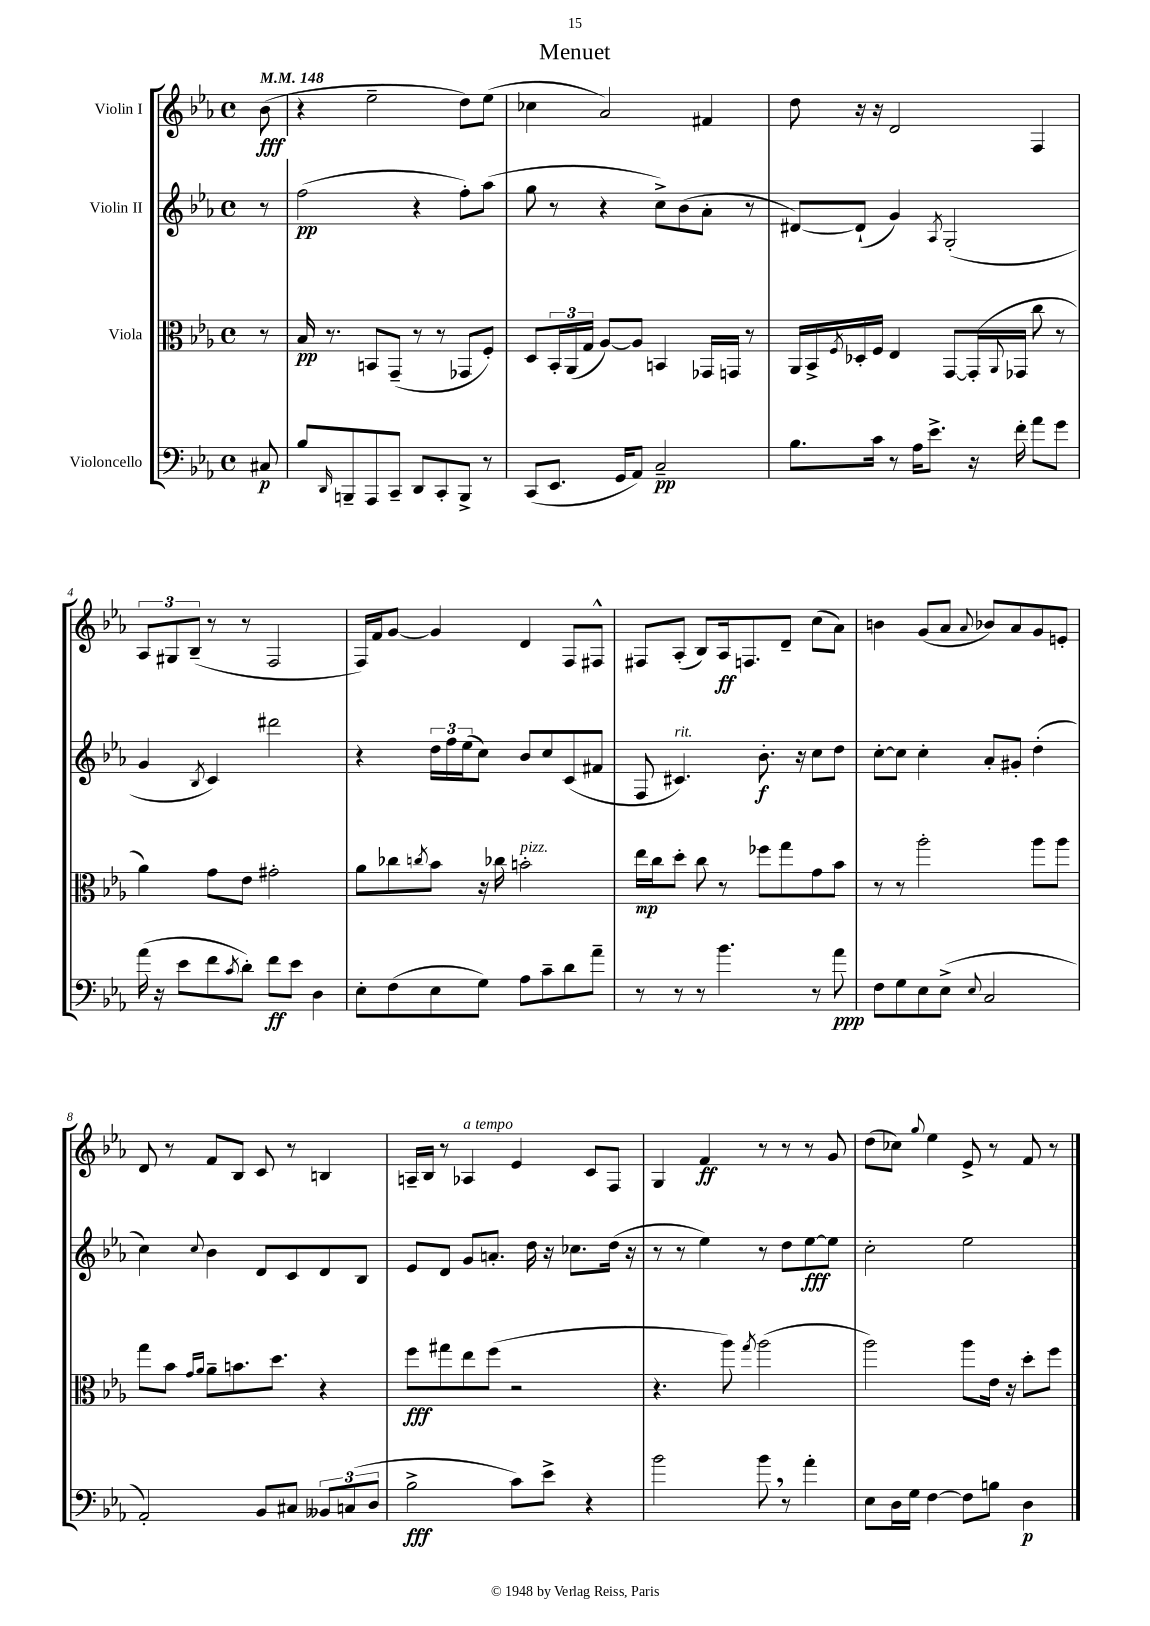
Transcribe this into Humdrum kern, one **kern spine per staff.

**kern	**dynam	**kern	**dynam	**kern	**dynam	**kern	**dynam
*part4	*part4	*part3	*part3	*part2	*part2	*part1	*part1
*staff4	*staff4	*staff3	*staff3	*staff2	*staff2	*staff1	*staff1
*I"Violoncello	*	*I"Viola	*	*I"Violin II	*	*I"Violin I	*
*clefF4	*	*clefC3	*	*clefG2	*	*clefG2	*
*k[b-e-a-]	*	*k[b-e-a-]	*	*k[b-e-a-]	*	*k[b-e-a-]	*
*M4/4	*	*M4/4	*	*M4/4	*	*M4/4	*
*met(c)	*	*met(c)	*	*met(c)	*	*met(c)	*
*MM148	*	*MM148	*	*MM148	*	*MM148	*
=	=	=	=	=	=	=	=
8C#X/	p	8r	.	8r	.	(8b-\	fff
=1	=1	=1	=1	=1	=1	=1	=1
8B-/L	.	16B-/	pp	(2ff\	pp	4r	.
.	.	8.r	.	.	.	.	.
16qqDD/	.	.	.	.	.	.	.
8BBBn~/	.	.	.	.	.	.	.
8AAA-/	.	8BBn/L	.	.	.	2ee-~\	.
8CC~/J	.	(8GG~/J	.	.	.	.	.
8DD/L	.	8r	.	4r	.	.	.
8CC'/	.	8r	.	.	.	.	.
8BBB^/J	.	8GG-X/L	.	8ff'\L)	.	8dd\L)	.
8r	.	8F'/J)	.	(8aa-\J	.	(8ee-\J	.
=2	=2	=2	=2	=2	=2	=2	=2
(8CC/L	.	8D/L	.	8gg\	.	4cc-X\	.
8.EE-/J	.	24BB-'/L	.	8r	.	.	.
.	.	(24AA-/	.	.	.	.	.
.	.	24G/JJ	.	.	.	.	.
.	.	[8A-/L)	.	4r	.	2a-/)	.
16GG/KL	.	.	.	.	.	.	.
8AA-/J)	.	8A-/J]	.	.	.	.	.
2C~/	pp	4BBn/	.	8cc^\L)	.	.	.
.	.	.	.	(8b-\	.	.	.
.	.	16GG-X/LL	.	8a-'\J	.	4f#X/	.
.	.	16GGn/JJ	.	.	.	.	.
.	.	8r	.	8r	.	.	.
=3	=3	=3	=3	=3	=3	=3	=3
8.B-\L	.	16AA-/LL	.	[8d#X/L)	.	8dd\	.
.	.	16BB-^/	.	.	.	.	.
.	.	8qF/	.	.	.	.	.
.	.	16D-X'/	.	(8d#`/J]	.	16r	.
16c\Jk	.	16F/JJ	.	.	.	16r	.
8r	.	4E-/	.	4g/)	.	2d/	.
16A-\KL	.	.	.	.	.	.	.
8.e-^\J	.	.	.	.	.	.	.
.	.	.	.	8qA-/	.	.	.
.	.	[8GG/L	.	(2G'/	.	.	.
16r	.	(16GG'/L]	.	.	.	.	.
.	.	8qqAA-/	.	.	.	.	.
16f'\	.	16GG-X/JJ	.	.	.	.	.
8a-\L	.	8cc\	.	.	.	4F/	.
8g\J	.	8r	.	.	.	.	.
!!LO:LB:g=z
=4	=4	=4	=4	=4	=4	=4	=4
(16a-\	.	4a-\)	.	4g/	.	12A-/L	.
16r	.	.	.	.	.	.	.
.	.	.	.	.	.	12G#X/	.
8e-\L	.	.	.	.	.	.	.
.	.	.	.	.	.	(12B-~/J	.
.	.	.	.	8qB-/	.	.	.
8f\	.	8g\L	.	4c/)	.	8r	.
8qc/	.	.	.	.	.	.	.
8d'\J)	.	8e-\J	.	.	.	8r	.
8f\L	ff	2g#X'\	.	2ddd#X\	.	2F/	.
8e-\J	.	.	.	.	.	.	.
4D\	.	.	.	.	.	.	.
=5	=5	=5	=5	=5	=5	=5	=5
8E-'\L	.	8a-\L	.	4r	.	16F/LL)	.
.	.	.	.	.	.	16f/J	.
(8F\	.	8cc-X\	.	.	.	[8g/J	.
.	.	8qccn/	.	.	.	.	.
8E-\	.	8b-\J	.	24dd\LL	.	4g/]	.
.	.	.	.	24ff\	.	.	.
.	.	.	.	(24ee-\J	.	.	.
8G\J)	.	16r	.	8cc\J)	.	.	.
.	.	16cc-X\	.	.	.	.	.
!	!	!LO:TX:a:i:t=pizz.	!	!	!	!	!
8A-\L	.	2bn'\	.	8b-/L	.	4d/	.
8c~\	.	.	.	8cc/	.	.	.
8d\	.	.	.	(8c/	.	8F/L	.
8a-~\J	.	.	.	8f#X/J	.	8F#X^^/J	.
=6	=6	=6	=6	=6	=6	=6	=6
8r	.	16ee-\LL	mp	8F/	.	8F#X/L	.
.	.	16cc\J	.	.	.	.	.
!	!	!	!	!LO:TX:a:i:t=rit.	!	!	!
8r	.	8dd'\J	.	4.c#X/)	.	(8A-'/J	.
8r	.	8cc\	.	.	.	8B-/L)	.
4.b-\	.	8r	.	.	.	16A-/k	ff
.	.	.	.	.	.	8.Fn/	.
.	.	8ff-X\L	.	8.b-'\	f	.	.
.	.	8gg\	.	.	.	8d~/J	.
.	.	.	.	16r	.	.	.
8r	.	8g\	.	8cc\L	.	(8cc\L	.
8a-\	ppp	8b-\J	.	8dd\J	.	8a-\J)	.
=7	=7	=7	=7	=7	=7	=7	=7
8F\L	.	8r	.	[8cc'\L	.	4bn\	.
8G\	.	8r	.	8cc\J]	.	.	.
8E-\	.	2aa-'\	.	4cc'\	.	(8g/L	.
(8E-^\J	.	.	.	.	.	8a-/J	.
8qqE-/	.	.	.	.	.	8qqa-/	.
2C/	.	.	.	8a-'/L	.	8b-X/L)	.
.	.	.	.	8g#X'/J	.	8a-/	.
.	.	8aa-\L	.	(4dd'\	.	8g/	.
.	.	8aa-\J	.	.	.	8en'/J	.
!!LO:LB:g=z
=8	=8	=8	=8	=8	=8	=8	=8
2AA-'/)	.	8gg\L	.	4cc\)	.	8d/	.
.	.	8b-\J	.	.	.	8r	.
.	.	16qqg/LL	.	.	.	.	.
.	.	16qqa-/JJ	.	8qqcc/	.	.	.
.	.	8a-~\L	.	4b-\	.	8f/L	.
.	.	8.bn\	.	.	.	8B-/J	.
8BB-/L	.	.	.	8d/L	.	8c/	.
.	.	8.dd\J	.	.	.	.	.
8C#X/J	.	.	.	8c/	.	8r	.
12BB--X/L	.	4r	.	8d/	.	4Bn/	.
(12Cn/	.	.	.	.	.	.	.
.	.	.	.	8B-/J	.	.	.
12D/J	.	.	.	.	.	.	.
=9	=9	=9	=9	=9	=9	=9	=9
2B-^\	fff	8ff\L	fff	8e-/L	.	16An~/LL	.
.	.	.	.	.	.	16B-/JJ	.
.	.	8gg#X\	.	8d/J	.	8r	.
!	!	!	!	!	!	!LO:TX:a:i:t=a tempo	!
.	.	8ee-\	.	8g/L	.	4A-X/	.
.	.	(8ff\J	.	8.an'/J	.	.	.
8c\L)	.	2r	.	.	.	4e-/	.
.	.	.	.	16dd\	.	.	.
8e-^\J	.	.	.	16r	.	.	.
.	.	.	.	8.cc-X\L	.	.	.
4r	.	.	.	.	.	8c/L	.
.	.	.	.	(16dd\Jk	.	8F/J	.
.	.	.	.	16r	.	.	.
=10	=10	=10	=10	=10	=10	=10	=10
2b-\	.	4.r	.	8r	.	4G/	.
.	.	.	.	8r	.	.	.
.	.	.	.	4ee-\)	.	4f/	ff
.	.	8aa-\)	.	.	.	.	.
.	.	8qgg/	.	.	.	.	.
8b-,\	.	(2aa-\	.	8r	.	8r	.
8r	.	.	.	8dd\L	.	8r	.
4a-'\	.	.	.	[8ee-\	fff	8r	.
.	.	.	.	8ee-\J]	.	8g/	.
=11	=11	=11	=11	=11	=11	=11	=11
8E-\L	.	2aa-\)	.	2cc'\	.	(8dd\L	.
16D\L	.	.	.	.	.	8cc-X\J)	.
16G\JJ	.	.	.	.	.	.	.
.	.	.	.	.	.	8qqgg/	.
[4F\	.	.	.	.	.	4ee-\	.
8F\L]	.	8aa-\L	.	2ee-\	.	8e-^/	.
8Bn\J	.	16e-\Jk	.	.	.	8r	.
.	.	16r	.	.	.	.	.
4D\	p	8dd'\L	.	.	.	8f/	.
.	.	8ff\J	.	.	.	8r	.
==	==	==	==	==	==	==	==
*-	*-	*-	*-	*-	*-	*-	*-
